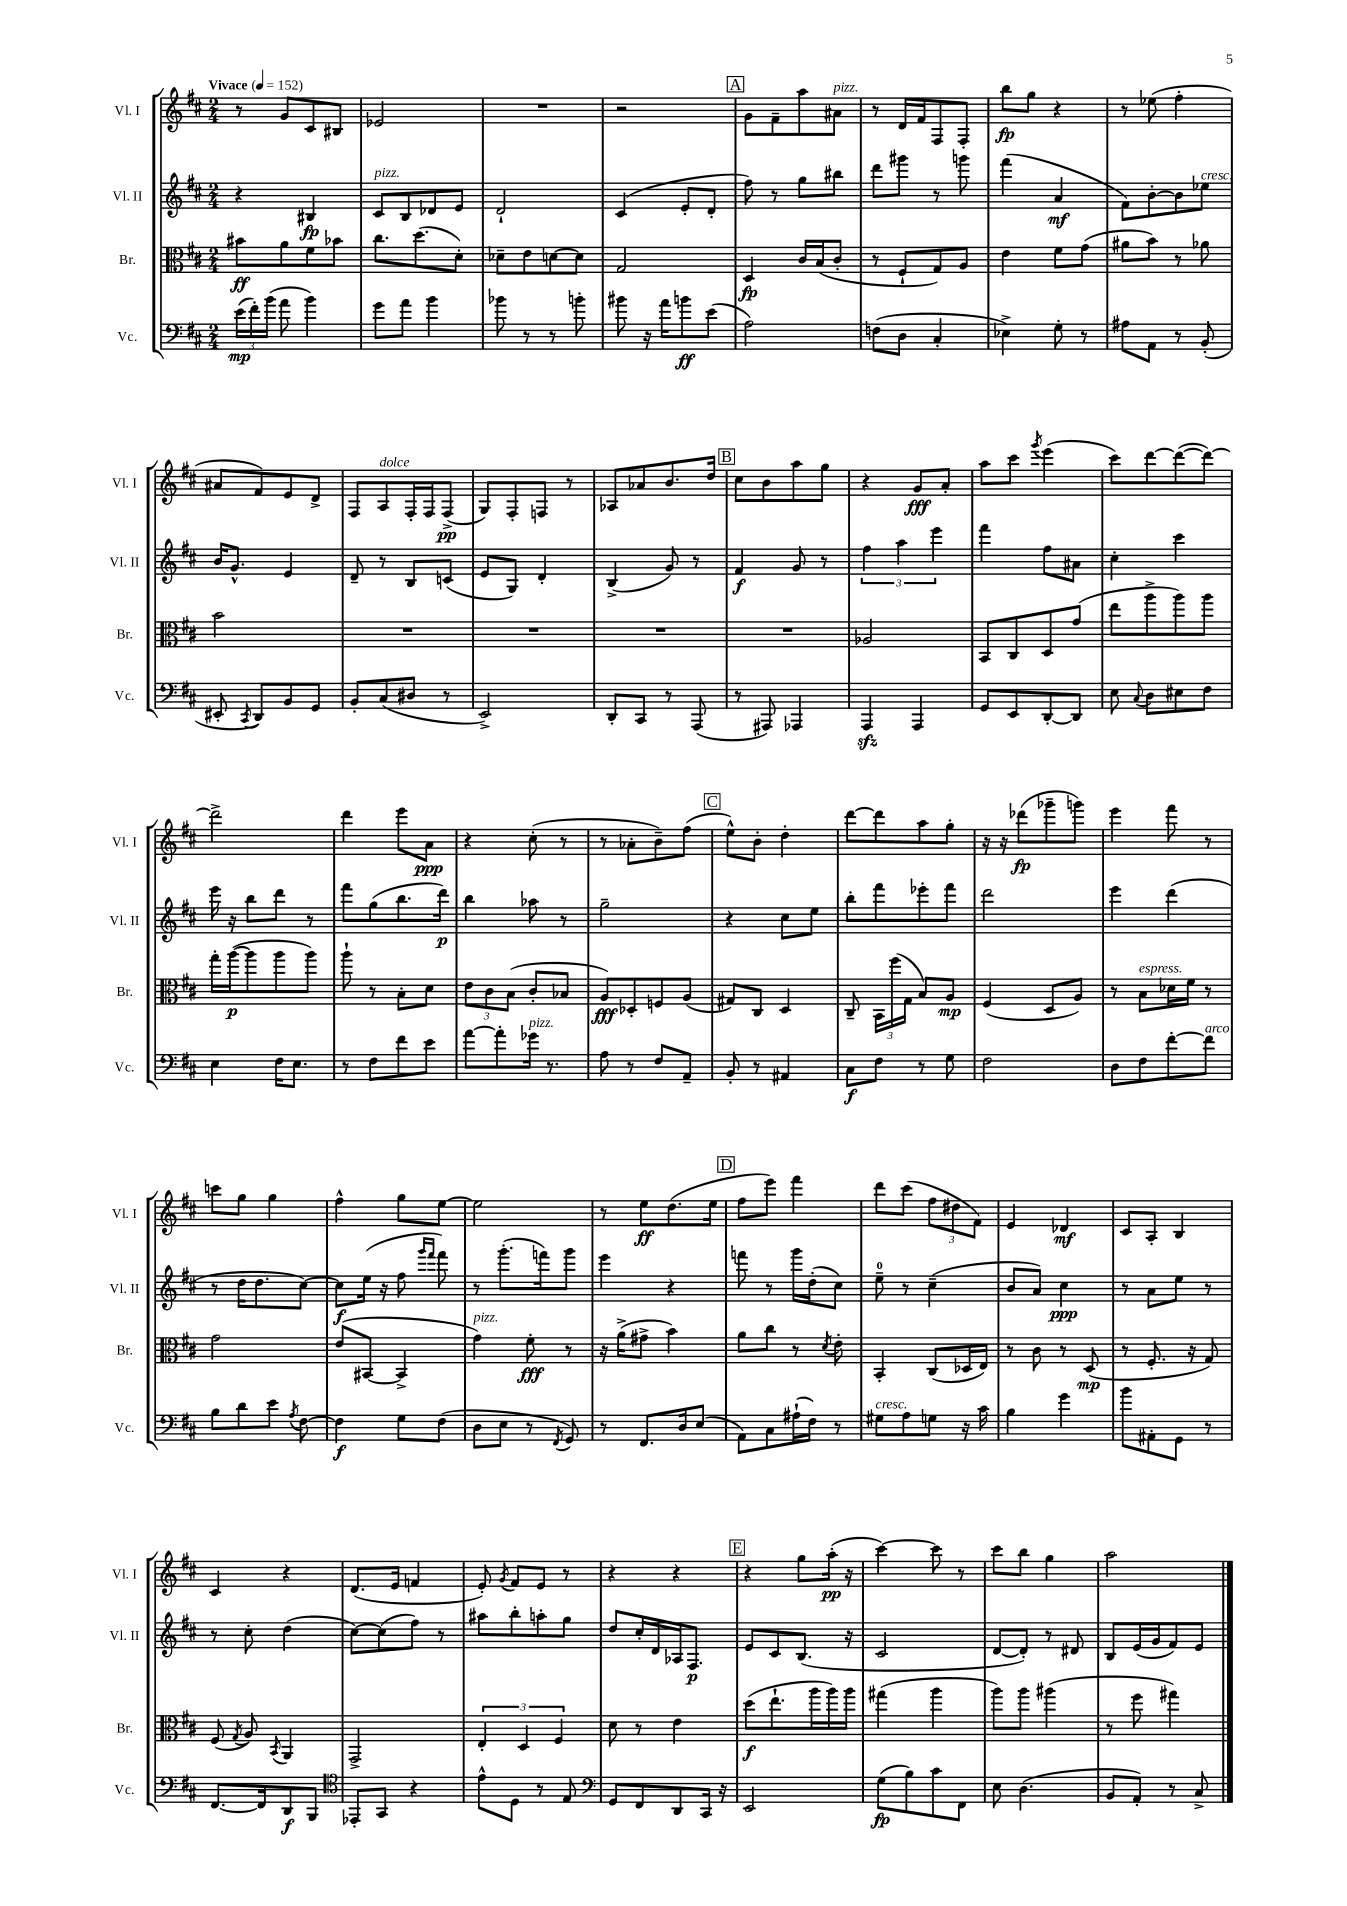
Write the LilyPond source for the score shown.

<<
\new StaffGroup <<
\new Staff = "s0" \with { instrumentName = "Vl. I" shortInstrumentName = "Vl. I" } {
    \clef treble \key d \major \numericTimeSignature \time 2/4 \tempo "Vivace" 4 = 152
    \autoBeamOff r8 g'8[ cis'8 bis8] |
    ees'2 |
    R2 |
    r2 |
    \mark \markup { \box "A" } g'8[ fis'8-- a''8 ais'8]^\markup { \italic "pizz." } |
    r8 d'16[ fis'16 fis8 fis8]-. |
    b''8[\fp g''8] r4 |
    r8 ees''8( fis''4-. |
    ais'8[ fis'8) e'8 d'8]-> |
    fis8[ a8^\markup { \italic "dolce" } fis16-. fis16 fis8]->\pp( |
    g8[) fis8-. f8] r8 |
    aes8[ aes'8 b'8. d''16] |
    \mark \markup { \box "B" } cis''8[ b'8 a''8 g''8] |
    r4 g'8[\fff a'8]-. |
    a''8[ cis'''8] \acciaccatura { g'''8 } e'''4( |
    cis'''8[) d'''8~ d'''8~( d'''8]~) |
    d'''2-> |
    d'''4 e'''8[ a'8]\ppp |
    r4 cis''8-.( r8 |
    r8 aes'8[-. b'8--) fis''8]( |
    \mark \markup { \box "C" } e''8[-^) b'8]-. d''4-. |
    d'''8[~ d'''8 a''8 g''8]-. |
    r16 r16 des'''8[\fp( ges'''8-- g'''8]) |
    e'''4 fis'''8 r8 |
    c'''8[ g''8] g''4 |
    fis''4-^ g''8[ e''8]~ |
    e''2 |
    r8 e''8[\ff d''8.( e''16] |
    \mark \markup { \box "D" } fis''8[ e'''8]) fis'''4 |
    d'''8[ cis'''8]( \tuplet 3/2 { fis''8[ dis''8 fis'8]) } |
    e'4 des'4\mf |
    cis'8[ a8]-. b4 |
    cis'4 r4 |
    d'8.[( e'16] f'4 |
    e'8-.) \acciaccatura { g'8 } fis'8[ e'8] r8 |
    r4 r4 |
    \mark \markup { \box "E" } r4 g''8[ a''16]-.\pp( r16 |
    cis'''4~) cis'''8 r8 |
    cis'''8[ b''8] g''4 |
    a''2 \bar "|." |
}
\new Staff = "s1" \with { instrumentName = "Vl. II" shortInstrumentName = "Vl. II" } {
    \clef treble \key d \major \numericTimeSignature \time 2/4
    \autoBeamOff r4 bis4\fp |
    cis'8[^\markup { \italic "pizz." } b8 des'8 e'8] |
    d'2-! |
    cis'4( e'8[-. d'8]-. |
    \mark \markup { \box "A" } fis''8) r8 g''8[ bis''8] |
    d'''8[ gis'''8] r8 g'''8 |
    fis'''4( a'4\mf |
    fis'8[) b'8~-. b'8 ees''8]^\markup { \italic "cresc." } |
    b'16[ g'8.]-^ e'4 |
    d'8-- r8 b8[ c'8]( |
    e'8[ g8]) d'4-. |
    b4->( g'8) r8 |
    \mark \markup { \box "B" } fis'4\f g'8 r8 |
    \tuplet 3/2 { fis''4 a''4 e'''4 } |
    fis'''4 fis''8[ ais'8] |
    cis''4-. cis'''4 |
    e'''16 r16 b''8[ d'''8] r8 |
    fis'''8[ g''8( b''8. d'''16]\p) |
    b''4 aes''8 r8 |
    g''2-- |
    \mark \markup { \box "C" } r4 cis''8[ e''8] |
    b''8[-. fis'''8 ees'''8-. fis'''8] |
    d'''2 |
    e'''4 d'''4( |
    r8 d''16[ d''8. cis''8]~) |
    cis''8[\f e''16]( r16 fis''8 \grace { g'''16[ fis'''16] } fis'''8) |
    r8 g'''8.[-.( f'''16) g'''8] |
    e'''4 r4 |
    \mark \markup { \box "D" } f'''8 r8 g'''16[ d''16-.( cis''8]) |
    e''8-0-- r8 cis''4--( |
    b'8[ a'8]) cis''4\ppp |
    r8 a'8[ e''8] r8 |
    r8 cis''8-. d''4( |
    cis''8[~) cis''8( fis''8]) r8 |
    ais''8[ b''8-. a''8-. g''8] |
    d''8[ cis''16-. d'16 aes16 fis8.]\p |
    \mark \markup { \box "E" } e'8[ cis'8 b8.]( r16 |
    cis'2 |
    d'8[~ d'8]-.) r8 dis'8 |
    b8[ e'16( g'16 fis'8) e'8] \bar "|." |
}
\new Staff = "s2" \with { instrumentName = "Br." shortInstrumentName = "Br." } {
    \clef alto \key d \major \numericTimeSignature \time 2/4
    \autoBeamOff bis'8[\ff a'8 fis'8 bes'8] |
    cis''8.[ d''8.( d'8]-.) |
    des'8[-- e'8 d'8~ d'8] |
    g2 |
    \mark \markup { \box "A" } d4\fp cis'16[ b16( cis'8]-. |
    r8 fis8[-! g8) a8] |
    e'4 fis'8[ g'8]( |
    ais'8[ b'8]) r8 aes'8 |
    b'2 |
    R2 |
    R2 |
    R2 |
    \mark \markup { \box "B" } R2 |
    aes2 |
    b,8[ cis8 d8 g'8]( |
    e''8[ a''8-> a''8) a''8] |
    g''16[-. a''16~\p( a''8 a''8 a''8]) |
    a''8-! r8 b8[-. d'8] |
    \tuplet 3/2 { e'8[ cis'8 b8]( } cis'8[-. bes8] |
    a8[\fff) des8-. f8 a8]( |
    \mark \markup { \box "C" } gis8[) cis8] d4 |
    cis8-- \tuplet 3/2 { b,16[ fis''16( g16] } b8[) a8]\mp |
    fis4( d8[ a8]) |
    r8 b8[^\markup { \italic "espress." } des'16 fis'16] r8 |
    g'2 |
    e'8[( bis,8]~ bis,4-> |
    g'4^\markup { \italic "pizz." }) fis'8-.\fff r8 |
    r16 a'16[->( gis'8]-> b'4) |
    \mark \markup { \box "D" } a'8[ cis''8] r8 \acciaccatura { d'8 } e'8-. |
    b,4-. cis8[( des16 e16]) |
    r8 cis'8 r8 d8\mp( |
    r8 fis8.-. r16 g8) |
    fis8( \acciaccatura { g8 } a8) \acciaccatura { b,8 } a,4 |
    g,2-> |
    \tuplet 3/2 { e4-. d4 fis4 } |
    d'8 r8 e'4 |
    \mark \markup { \box "E" } d''8[\f( e''8.-! a''16 a''16) a''16] |
    gis''4( a''4 |
    a''8[) a''8] ais''4( |
    r8 fis''8 gis''4) \bar "|." |
}
\new Staff = "s3" \with { instrumentName = "Vc." shortInstrumentName = "Vc." } {
    \clef bass \key d \major \numericTimeSignature \time 2/4
    \autoBeamOff \tuplet 3/2 { e'16[\mp( fis'16-.) b'16]( } a'8 b'4) |
    g'8[ a'8] b'4 |
    bes'8 r8 r8 b'8-. |
    bis'8 r16 a'16[ b'8\ff e'8]( |
    \mark \markup { \box "A" } a2) |
    f8[( d8] cis4-. |
    ees4->) g8-. r8 |
    ais8[ a,8] r8 b,8-.( |
    eis,8-. \acciaccatura { cis,8 } d,8[) b,8 g,8] |
    b,8[-. cis8( dis8] r8 |
    e,2->) |
    d,8[-. cis,8] r8 a,,8( |
    \mark \markup { \box "B" } r8 ais,,8) aes,,4 |
    a,,4\sfz a,,4 |
    g,8[ e,8 d,8~-. d,8] |
    e8 \appoggiatura { cis8 } d8[ eis8 fis8] |
    e4 fis16[ e8.] |
    r8 fis8[ fis'8 e'8] |
    a'8[~ a'8-. ges'16]^\markup { \italic "pizz." } r8. |
    a8 r8 fis8[ a,8]-- |
    \mark \markup { \box "C" } b,8-. r8 ais,4 |
    cis8[\f fis8] r8 g8 |
    fis2 |
    d8[ fis8 fis'8~-. fis'8]^\markup { \italic "arco" } |
    b8[ d'8 e'8] \acciaccatura { a8 } fis8~ |
    fis4\f g8[ fis8]( |
    d8[ e8] r8 \acciaccatura { fis,8 } g,8) |
    r8 fis,8.[ d16 e8]( |
    \mark \markup { \box "D" } a,8[) cis8 ais16-!( fis16]) r8 |
    gis8[^\markup { \italic "cresc." } a8 g8] r16 cis'16 |
    b4 g'4 |
    b'8[ ais,8-. g,8] r8 |
    fis,8.[~ fis,16 d,8\f b,,8] |
    \clef tenor ees,8[-. g,8] r4 |
    e'8[-^ d8] r8 e8 |
    \clef bass g,8[ fis,8 d,8 cis,16] r16 |
    \mark \markup { \box "E" } e,2 |
    g8[\fp( b8) cis'8 fis,8] |
    e8 d4.( |
    b,8[ a,8]-.) r8 cis8-> \bar "|." |
}
>>
>>
\layout { \context { \Score \remove "Bar_number_engraver" } }
